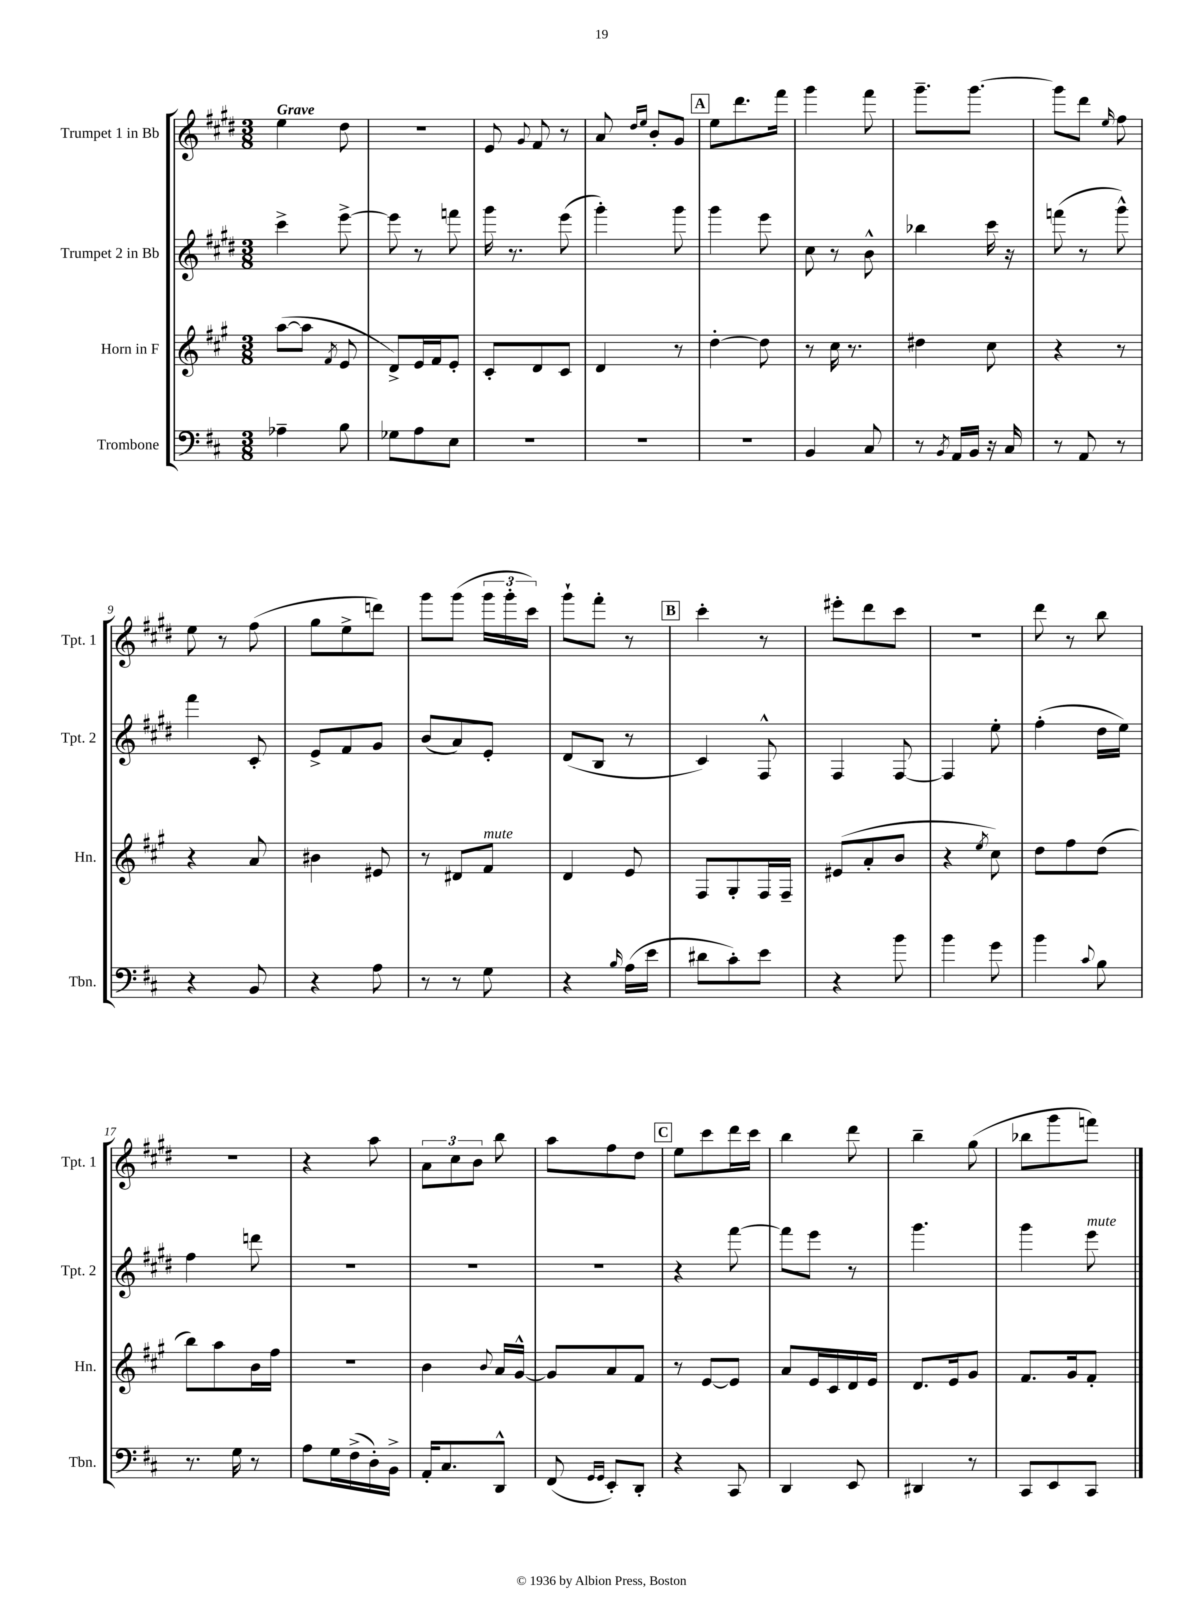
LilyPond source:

<<
\new StaffGroup <<
\new Staff = "s0" \with { instrumentName = "Trumpet 1 in Bb" shortInstrumentName = "Tpt. 1" } {
    \clef treble \key e \major \numericTimeSignature \time 3/8 \tempo "Grave"
    \autoBeamOff e''4 dis''8 |
    R4. |
    e'8 \appoggiatura { gis'8 } fis'8 r8 |
    a'8 \grace { dis''16[ e''16] } b'8[-. gis'8] |
    \mark \markup { \box "A" } e''8[ dis'''8. fis'''16] |
    gis'''4 fis'''8 |
    gis'''8.[-- gis'''8.]~ |
    gis'''8[ dis'''8] \grace { e''16 } fis''8 |
    e''8 r8 fis''8( |
    gis''8[ e''8-> d'''8]) |
    gis'''8[ gis'''8]( \tuplet 3/2 { gis'''16[ gis'''16-. cis'''16]) } |
    gis'''8[-! fis'''8]-. r8 |
    \mark \markup { \box "B" } cis'''4-. r8 |
    eis'''8[-. dis'''8 cis'''8] |
    R4. |
    dis'''8 r8 b''8 |
    R4. |
    r4 a''8 |
    \tuplet 3/2 { a'8[ cis''8 b'8] } b''8 |
    a''8[ fis''8 dis''8] |
    \mark \markup { \box "C" } e''8[ cis'''8 dis'''16 cis'''16] |
    b''4 dis'''8 |
    b''4-- gis''8( |
    bes''8[ gis'''8 f'''8]) \bar "|." |
}
\new Staff = "s1" \with { instrumentName = "Trumpet 2 in Bb" shortInstrumentName = "Tpt. 2" } {
    \clef treble \key e \major \numericTimeSignature \time 3/8
    \autoBeamOff cis'''4-> e'''8~-> |
    e'''8 r8 f'''8 |
    gis'''16 r8. e'''8( |
    gis'''4-.) gis'''8 |
    \mark \markup { \box "A" } gis'''4 e'''8 |
    cis''8 r8 b'8-^ |
    bes''4 cis'''16 r16 |
    f'''8( r8 gis'''8-^) |
    fis'''4 cis'8-. |
    e'8[-> fis'8 gis'8] |
    b'8[( a'8) e'8]-. |
    dis'8[( b8] r8 |
    \mark \markup { \box "B" } cis'4) fis8-^ |
    fis4 fis8~ |
    fis4 e''8-. |
    fis''4-.( dis''16[ e''16]) |
    fis''4 d'''8 |
    R4. |
    R4. |
    R4. |
    \mark \markup { \box "C" } r4 fis'''8~ |
    fis'''8[ e'''8] r8 |
    gis'''4. |
    gis'''4 e'''8^\markup { \italic "mute" } \bar "|." |
}
\new Staff = "s2" \with { instrumentName = "Horn in F" shortInstrumentName = "Hn." } {
    \clef treble \key a \major \numericTimeSignature \time 3/8
    \autoBeamOff a''8[~( a''8] \acciaccatura { fis'8 } e'8 |
    d'8[->) e'16 fis'16 e'8]-. |
    cis'8[-. d'8 cis'8] |
    d'4 r8 |
    \mark \markup { \box "A" } d''4~-. d''8 |
    r8 cis''16 r8. |
    dis''4 cis''8 |
    r4 r8 |
    r4 a'8 |
    bis'4 eis'8 |
    r8 dis'8[ fis'8]^\markup { \italic "mute" } |
    d'4 e'8 |
    \mark \markup { \box "B" } fis8[ gis8-. fis16 fis16]-- |
    eis'8[( a'8-. b'8] |
    r4 \acciaccatura { e''8 } cis''8) |
    d''8[ fis''8 d''8]( |
    b''8[) a''8 b'16 fis''16] |
    r4. |
    b'4 \appoggiatura { b'8 } a'16[ gis'16]~-^ |
    gis'8[ a'8 fis'8] |
    \mark \markup { \box "C" } r8 e'8[~ e'8] |
    a'8[ e'16 cis'16 d'16 e'16] |
    d'8.[ e'16 gis'8] |
    fis'8.[ gis'16 fis'8]-. \bar "|." |
}
\new Staff = "s3" \with { instrumentName = "Trombone" shortInstrumentName = "Tbn." } {
    \clef bass \key d \major \numericTimeSignature \time 3/8
    \autoBeamOff aes4-- b8 |
    ges8[ a8 e8] |
    R4. |
    R4. |
    \mark \markup { \box "A" } R4. |
    b,4 cis8 |
    r8 \acciaccatura { b,8 } a,16[ b,16] r16 cis16 |
    r8 a,8 r8 |
    r4 b,8 |
    r4 a8 |
    r8 r8 g8 |
    r4 \grace { b16 } a16[( e'16] |
    \mark \markup { \box "B" } dis'8[ cis'8-.) e'8] |
    r4 b'8 |
    b'4 g'8 |
    b'4 \appoggiatura { cis'8 } b8 |
    r8. g16 r8 |
    a8[ g16 fis16->( d16-.) b,16]-> |
    a,16[-. cis8. d,8]-^ |
    fis,8( \grace { g,16[ g,16] } e,8[-.) d,8]-. |
    \mark \markup { \box "C" } r4 cis,8 |
    d,4 e,8 |
    dis,4 r8 |
    cis,8[ e,8 cis,8] \bar "|." |
}
>>
>>
